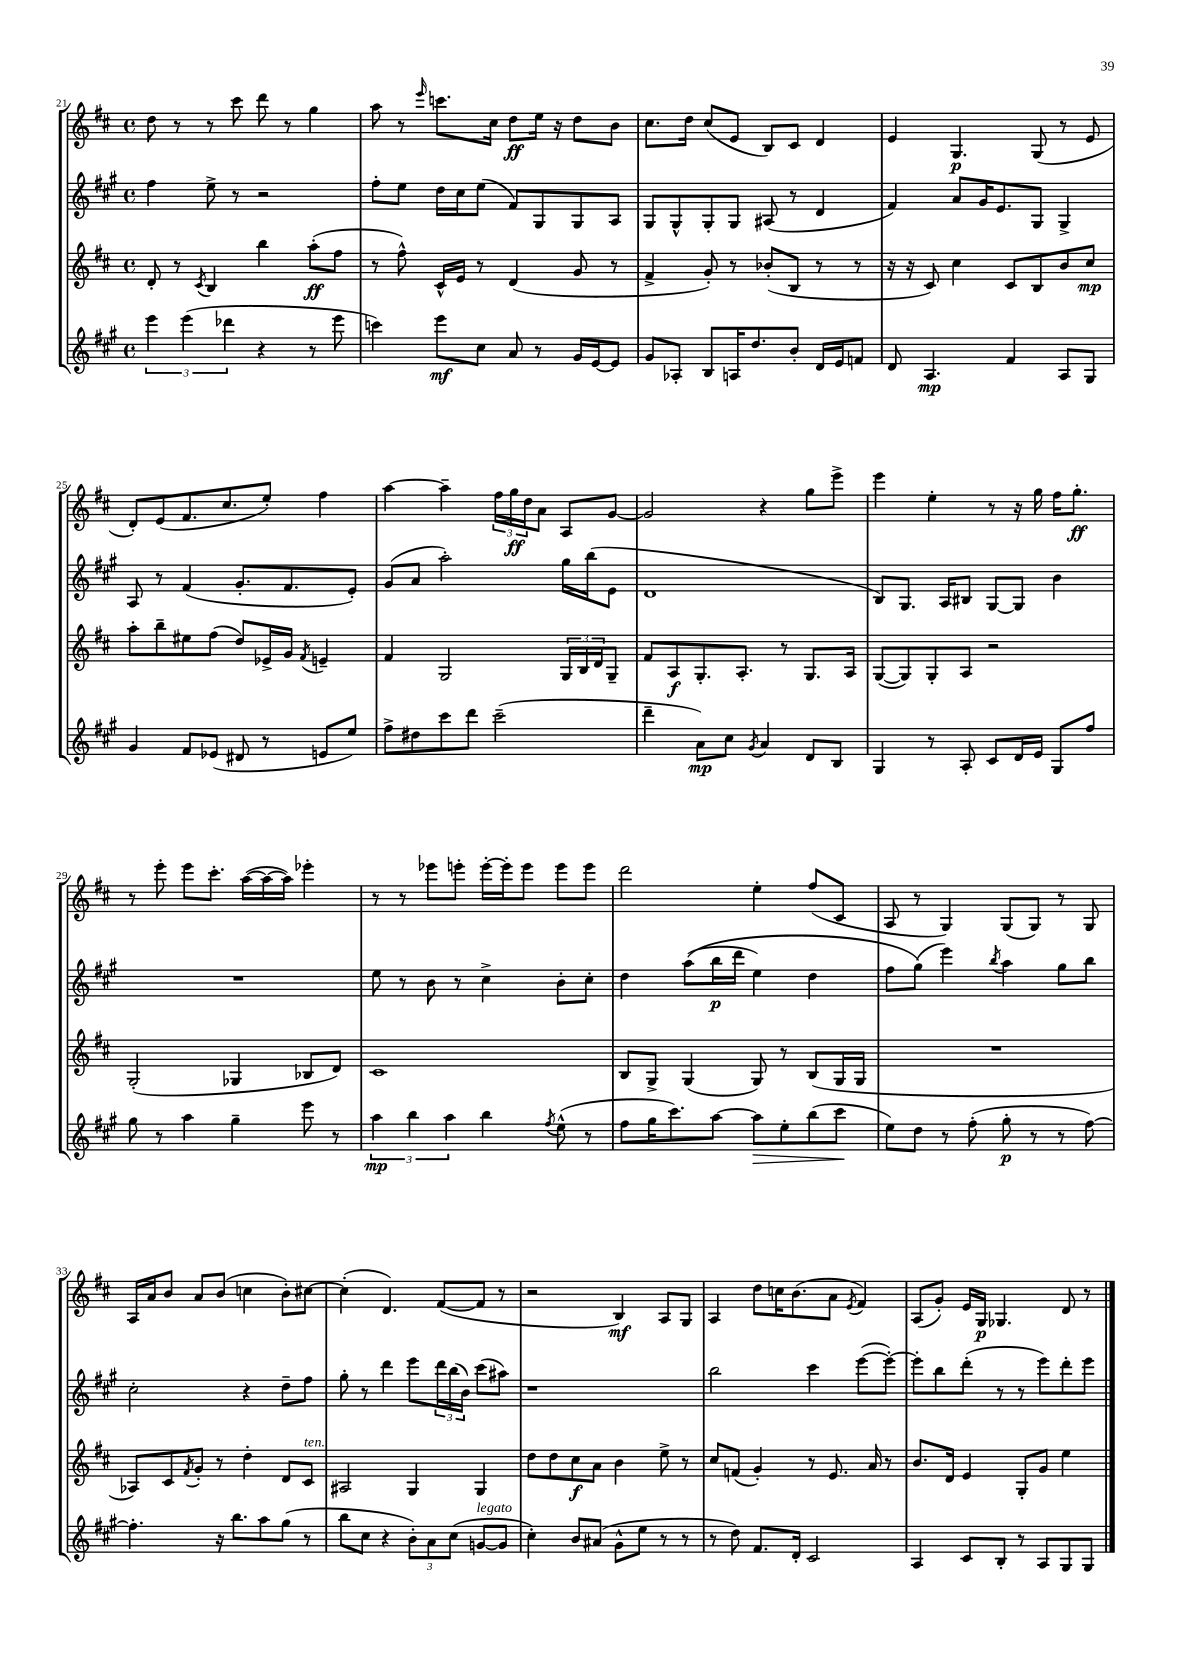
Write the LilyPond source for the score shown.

<<
\new StaffGroup <<
\new Staff = "s0" {
    \clef treble \key d \major \defaultTimeSignature \time 4/4
    d''8 r8 r8 cis'''8 d'''8 r8 g''4 |
    a''8 r8 \grace { e'''16 } c'''8. cis''16 d''8\ff e''16 r16 d''8 b'8 |
    cis''8. d''16 cis''8( e'8 b8) cis'8 d'4 |
    e'4 g4.\p g8( r8 e'8 |
    d'8-.) e'8( fis'8. cis''8. e''8-.) fis''4 |
    a''4~ a''4-- \tuplet 3/2 { fis''16 g''16\ff d''16 } a'8 a8 g'8~ |
    g'2 r4 g''8 e'''8-> |
    e'''4 e''4-. r8 r16 g''16 fis''16 g''8.-.\ff |
    r8 e'''8-. e'''8 cis'''8.-. a''16~( a''16~ a''16) ees'''4-. |
    r8 r8 ees'''8 e'''8-. e'''16~-. e'''16-. e'''8 e'''8 e'''8 |
    d'''2 e''4-. fis''8( cis'8 |
    a8 r8 g4) g8( g8) r8 g8 |
    a16 a'16 b'8 a'8 b'8( c''4 b'8-.) cis''8~ |
    cis''4-.( d'4.) fis'8~( fis'8 r8 |
    r2 b4\mf) a8 g8 |
    a4 d''8 c''16 b'8.( a'8 \acciaccatura { e'8 } fis'4) |
    a8( g'8-.) e'16 g16\p ges4. d'8 r8 \bar "|." |
}
\new Staff = "s1" {
    \clef treble \key a \major \defaultTimeSignature \time 4/4
    fis''4 e''8-> r8 r2 |
    fis''8-. e''8 d''16 cis''16 e''8( fis'8) gis8 gis8 a8 |
    gis8 gis8-^ gis8-. gis8 ais8( r8 d'4 |
    fis'4) a'8 gis'16 e'8. gis8 gis4-> |
    a8 r8 fis'4( gis'8.-. fis'8. e'8-.) |
    gis'8( a'8 a''2-.) gis''16 b''16( e'8 |
    d'1 |
    b8) gis8. a16 bis8 gis8~ gis8 b'4 |
    R1 |
    e''8 r8 b'8 r8 cis''4-> b'8-. cis''8-. |
    d''4 a''8(\( b''16\p d'''16 e''4) d''4 |
    fis''8 gis''8(\) e'''4) \acciaccatura { b''8 } a''4 gis''8 b''8 |
    cis''2-. r4 d''8-- fis''8 |
    gis''8-. r8 d'''4 e'''8 \tuplet 3/2 { d'''16 b''16( b'16) } cis'''8( ais''8) |
    r1 |
    b''2 cis'''4 e'''8~( e'''8~-.) |
    e'''8-. b''8 d'''8-.( r8 r8 e'''8) d'''8-. e'''8 \bar "|." |
}
\new Staff = "s2" {
    \clef treble \key d \major \defaultTimeSignature \time 4/4
    d'8-. r8 \acciaccatura { cis'8 } b4 b''4 a''8-.\ff( fis''8 |
    r8 fis''8-^) cis'16-^ e'16 r8 d'4( g'8 r8 |
    fis'4-> g'8-.) r8 bes'8-.( b8 r8 r8 |
    r16 r16 cis'8) cis''4 cis'8 b8 b'8 cis''8\mp |
    a''8-. b''8-- eis''8 fis''8( d''8) ees'16-> g'16 \acciaccatura { fis'8 } e'4-- |
    fis'4 g2 \tuplet 3/2 { g16 b16 d'16 } g8-- |
    fis'8 a8\f g8.-. a8.-. r8 g8. a16 |
    g8~( g8) g8-. a8 r2 |
    g2-.( ges4 bes8 d'8) |
    cis'1 |
    b8 g8-> g4( g8) r8 b8( g16 g16 |
    R1 |
    aes8) cis'8 \acciaccatura { fis'8 } g'8-. r8 d''4-. d'8 cis'8^\markup { \italic "ten." } |
    ais2 g4 g4 |
    d''8 d''8 cis''8\f a'8 b'4 e''8-> r8 |
    cis''8 f'8( g'4-.) r8 e'8. a'16 r8 |
    b'8. d'16 e'4 g8-. g'8 e''4 \bar "|." |
}
\new Staff = "s3" {
    \clef treble \key a \major \defaultTimeSignature \time 4/4
    \tuplet 3/2 { e'''4 e'''4( des'''4 } r4 r8 e'''8 |
    c'''4) e'''8\mf cis''8 a'8 r8 gis'16 e'16~ e'8 |
    gis'8 aes8-. b8 a16 d''8. b'8-. d'16 e'16 f'8 |
    d'8 a4.\mp fis'4 a8 gis8 |
    gis'4 fis'8 ees'8( dis'8 r8 e'8 e''8) |
    fis''8-> dis''8 cis'''8 d'''8 cis'''2--( |
    d'''4-- a'8\mp) cis''8 \acciaccatura { gis'8 } a'4 d'8 b8 |
    gis4 r8 a8-. cis'8 d'16 e'16 gis8 fis''8 |
    gis''8 r8 a''4 gis''4-- e'''8 r8 |
    \tuplet 3/2 { a''4\mp b''4 a''4 } b''4 \acciaccatura { fis''8 } e''8-^( r8 |
    fis''8 gis''16 cis'''8.) a''8~ a''8\> e''8-. b''8( cis'''8\! |
    e''8) d''8 r8 fis''8-.( gis''8-.\p r8 r8 fis''8~) |
    fis''4.-. r16 b''8. a''8 gis''8( r8 |
    b''8 cis''8 r4 \tuplet 3/2 { b'8-.) a'8 cis''8( } g'8~^\markup { \italic "legato" } g'8 |
    cis''4-.) b'8 ais'8( gis'8-^ e''8 r8 r8 |
    r8 d''8) fis'8. d'16-. cis'2 |
    a4 cis'8 b8-. r8 a8 gis8 gis8 \bar "|." |
}
>>
>>
\layout { \context { \Score currentBarNumber = #21 } }
